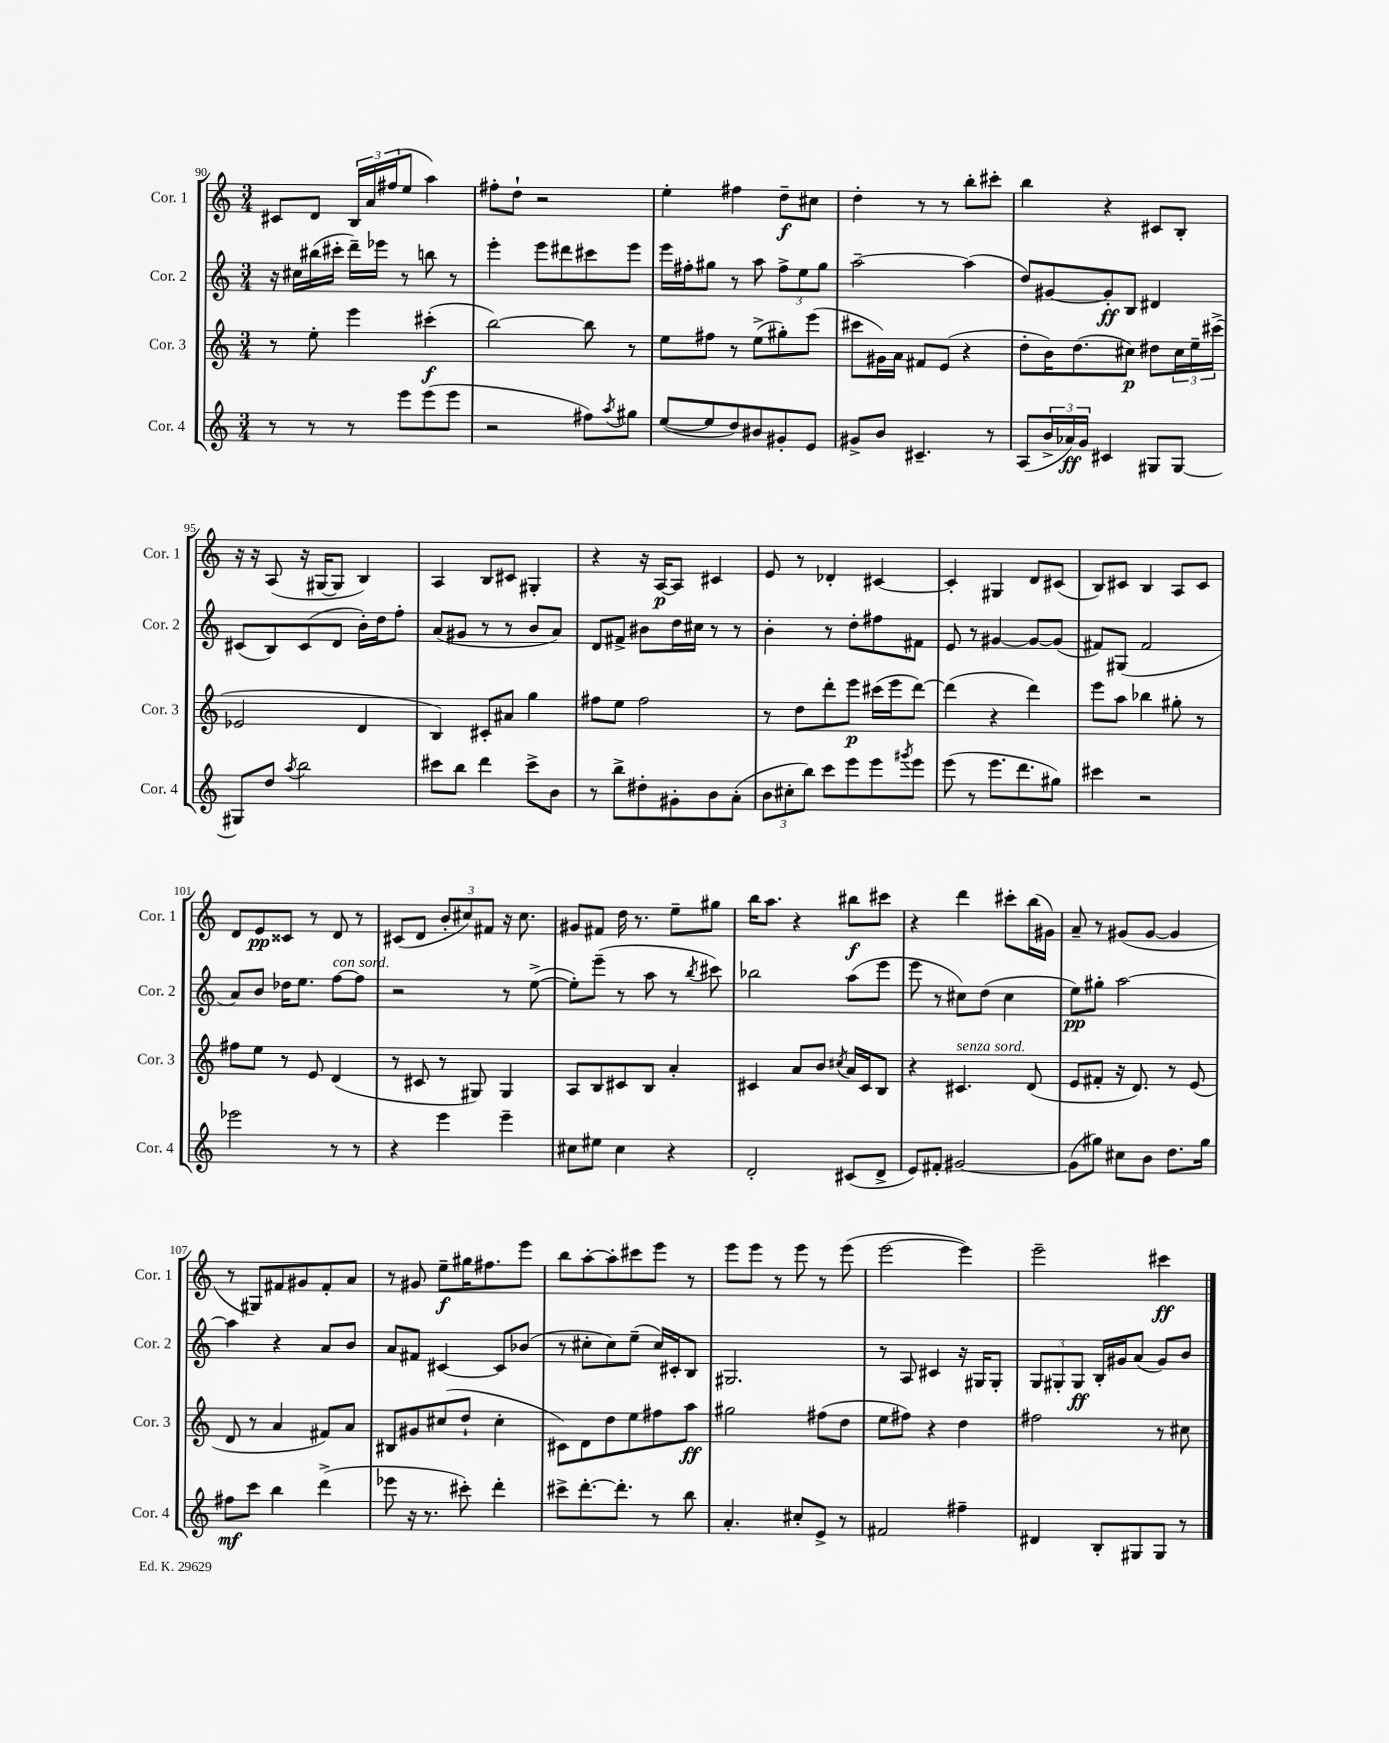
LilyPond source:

<<
\new StaffGroup <<
\new Staff = "s0" \with { instrumentName = "Cor. 1" shortInstrumentName = "Cor. 1" } {
    \clef treble \key c \major \numericTimeSignature \time 3/4
    cis'8 d'8 \tuplet 3/2 { b16 a'16 fis''16( } e''8 a''4) |
    fis''8-. d''8-! r2 |
    e''4-. fis''4 d''8--\f cis''8 |
    d''4-. r8 r8 b''8-. cis'''8-. |
    b''4 r4 cis'8 b8-. |
    r16 r16 a8( r16 gis16~ gis8 b4) |
    a4 b8 cis'8 gis4-. |
    r4 r16 a16~\p a8 cis'4 |
    e'8 r8 des'4-. cis'4~ |
    cis'4-. gis4 d'8 cis'8( |
    b8) cis'8 b4 a8 cis'8 |
    d'8 e'8\pp cisis'8 r8 d'8 r8 |
    cis'8( d'8 \tuplet 3/2 { b'8-. cis''8) fis'8 } r16 cis''8. |
    gis'8 fis'8 d''16 r8. e''8-- gis''8 |
    b''16 a''8. r4 bis''8\f cis'''8 |
    r4 d'''4 cis'''8-. b''16( gis'16) |
    a'8-- r8 gis'8( gis'8~ gis'4 |
    r8 gis8) fis'8 gis'8 fis'8-. a'8 |
    r8 gis'8 e''8--\f gis''16 fis''8. e'''8 |
    b''8 a''8~-. a''8-. cis'''8 e'''8 r8 |
    e'''8 e'''8 r8 e'''8 r8 e'''8( |
    e'''2~ e'''4) |
    e'''2-- cis'''4\ff \bar "|." |
}
\new Staff = "s1" \with { instrumentName = "Cor. 2" shortInstrumentName = "Cor. 2" } {
    \clef treble \key c \major \numericTimeSignature \time 3/4
    r16 cis''16 bis''16( cis'''16-. d'''16--) ees'''16 r8 b''8 r8 |
    e'''4-. e'''8 dis'''8 cis'''8 e'''8 |
    e'''16 fis''16-. gis''8 r8 a''8 \tuplet 3/2 { fis''8-> e''8 gis''8 } |
    a''2~-- a''4( |
    d''8) gis'8~ gis'8-.\ff b8 dis'4 |
    cis'8( b8) cis'8( d'8 b'16-.) d''16 f''8-. |
    a'8( gis'8 r8 r8 b'8 a'8) |
    d'8 fis'8-> bis'8 d''16 cis''16 r8 r8 |
    b'4-. r8 d''8-. fis''8 fis'8 |
    e'8 r8 gis'4~ gis'8~ gis'8( |
    fis'8) gis8( fis'2 |
    a'8) b'8 des''16 e''8. f''8~^\markup { \italic "con sord." } f''8 |
    r2 r8 e''8~->( |
    e''8-.) e'''8--( r8 a''8 r8 \acciaccatura { b''8 } cis'''8) |
    bes''2 a''8( e'''8 |
    e'''8 r8 cis''8) d''8( cis''4 |
    e''8\pp) gis''8-. a''2~ |
    a''4 r4 a'8 b'8 |
    a'8 fis'8 cis'4~ cis'8 bes'8( |
    r8 cis''8-. cis''8) e''8--( cis''16) cis'16-. b8 |
    gis2. |
    r8 a8 cis'4 r16 gis16 gis8-. |
    \tuplet 3/2 { g8 gis8-. gis8\ff } b16-. gis'16 a'8( gis'8) b'8 \bar "|." |
}
\new Staff = "s2" \with { instrumentName = "Cor. 3" shortInstrumentName = "Cor. 3" } {
    \clef treble \key c \major \numericTimeSignature \time 3/4
    r8 e''8-. e'''4 cis'''4-.\f( |
    b''2~) b''8 r8 |
    e''8 fis''8 r8 e''8->( gis''8-.) e'''8( |
    cis'''8 gis'16) a'16 fis'8 e'8( r4 |
    d''8-. b'16) d''8.( cis''8\p) dis''8 \tuplet 3/2 { cis''16 e''16-- cis'''16->( } |
    ees'2 d'4 |
    b4) cis'8-. ais'8 g''4 |
    fis''8 e''8 fis''2 |
    r8 d''8 d'''8-. e'''8\p cis'''16( e'''16 d'''8~) |
    d'''4( r4 d'''4) |
    e'''8 a''8 bes''4 gis''8-. r8 |
    fis''8 e''8 r8 e'8 d'4( |
    r8 cis'8 r8 gis8) gis4 |
    a8 b8 cis'8 b8 a'4-. |
    cis'4 a'8 b'8 \acciaccatura { cis''8 } a'16 cis'16 b8 |
    r4 cis'4.^\markup { \italic "senza sord." } d'8( |
    e'8 fis'8-. r16 d'8.) r8 e'8( |
    d'8 r8 a'4 fis'8) a'8 |
    bis8 gis'8 cis''8( d''8-! cis''4-. |
    cis'8) d'8 d''8 e''8 fis''8 a''8\ff |
    gis''2 fis''8( d''8 |
    e''8 fis''8) r4 d''4 |
    fis''2 r8 cis''8 \bar "|." |
}
\new Staff = "s3" \with { instrumentName = "Cor. 4" shortInstrumentName = "Cor. 4" } {
    \clef treble \key c \major \numericTimeSignature \time 3/4
    r8 r8 r8 e'''8 e'''8( e'''8 |
    r2 fis''8) \acciaccatura { a''8 } gis''8 |
    e''8~( e''8 d''8) bis'8 gis'8-. e'8 |
    gis'8-> b'8 cis'4.-- r8 |
    a8( \tuplet 3/2 { b'16-> aes'16\ff) g'16 } cis'4 gis8 gis8~ |
    gis8 d''8 \acciaccatura { a''8 } b''2 |
    cis'''8 b''8 d'''4 cis'''8-> b'8 |
    r8 b''8-> dis''8-. gis'8-. b'8 a'8-.( |
    \tuplet 3/2 { b'8 cis''8-. b''8) } c'''8 e'''8 e'''8 \acciaccatura { gis'''8 } e'''8 |
    e'''8( r8 e'''8. d'''8. gis''8) |
    cis'''4 r2 |
    ees'''2 r8 r8 |
    r4 e'''4 e'''4-- |
    cis''8 eis''8 cis''4 r4 |
    d'2-. cis'8( d'8-> |
    e'8) fis'8-. gis'2~ |
    gis'8( gis''8) cis''8 b'8 d''8. gis''16 |
    fis''8\mf c'''8 b''4 d'''4->( |
    ees'''8 r16 r8. cis'''8-.) d'''4-. |
    cis'''8-> d'''8.~-. d'''8.-. r8 b''8 |
    a'4.-. cis''8-. e'8-> r8 |
    fis'2 fis''4-- |
    dis'4 b8-. gis8 gis8 r8 \bar "|." |
}
>>
>>
\layout { \context { \Score currentBarNumber = #90 } }
